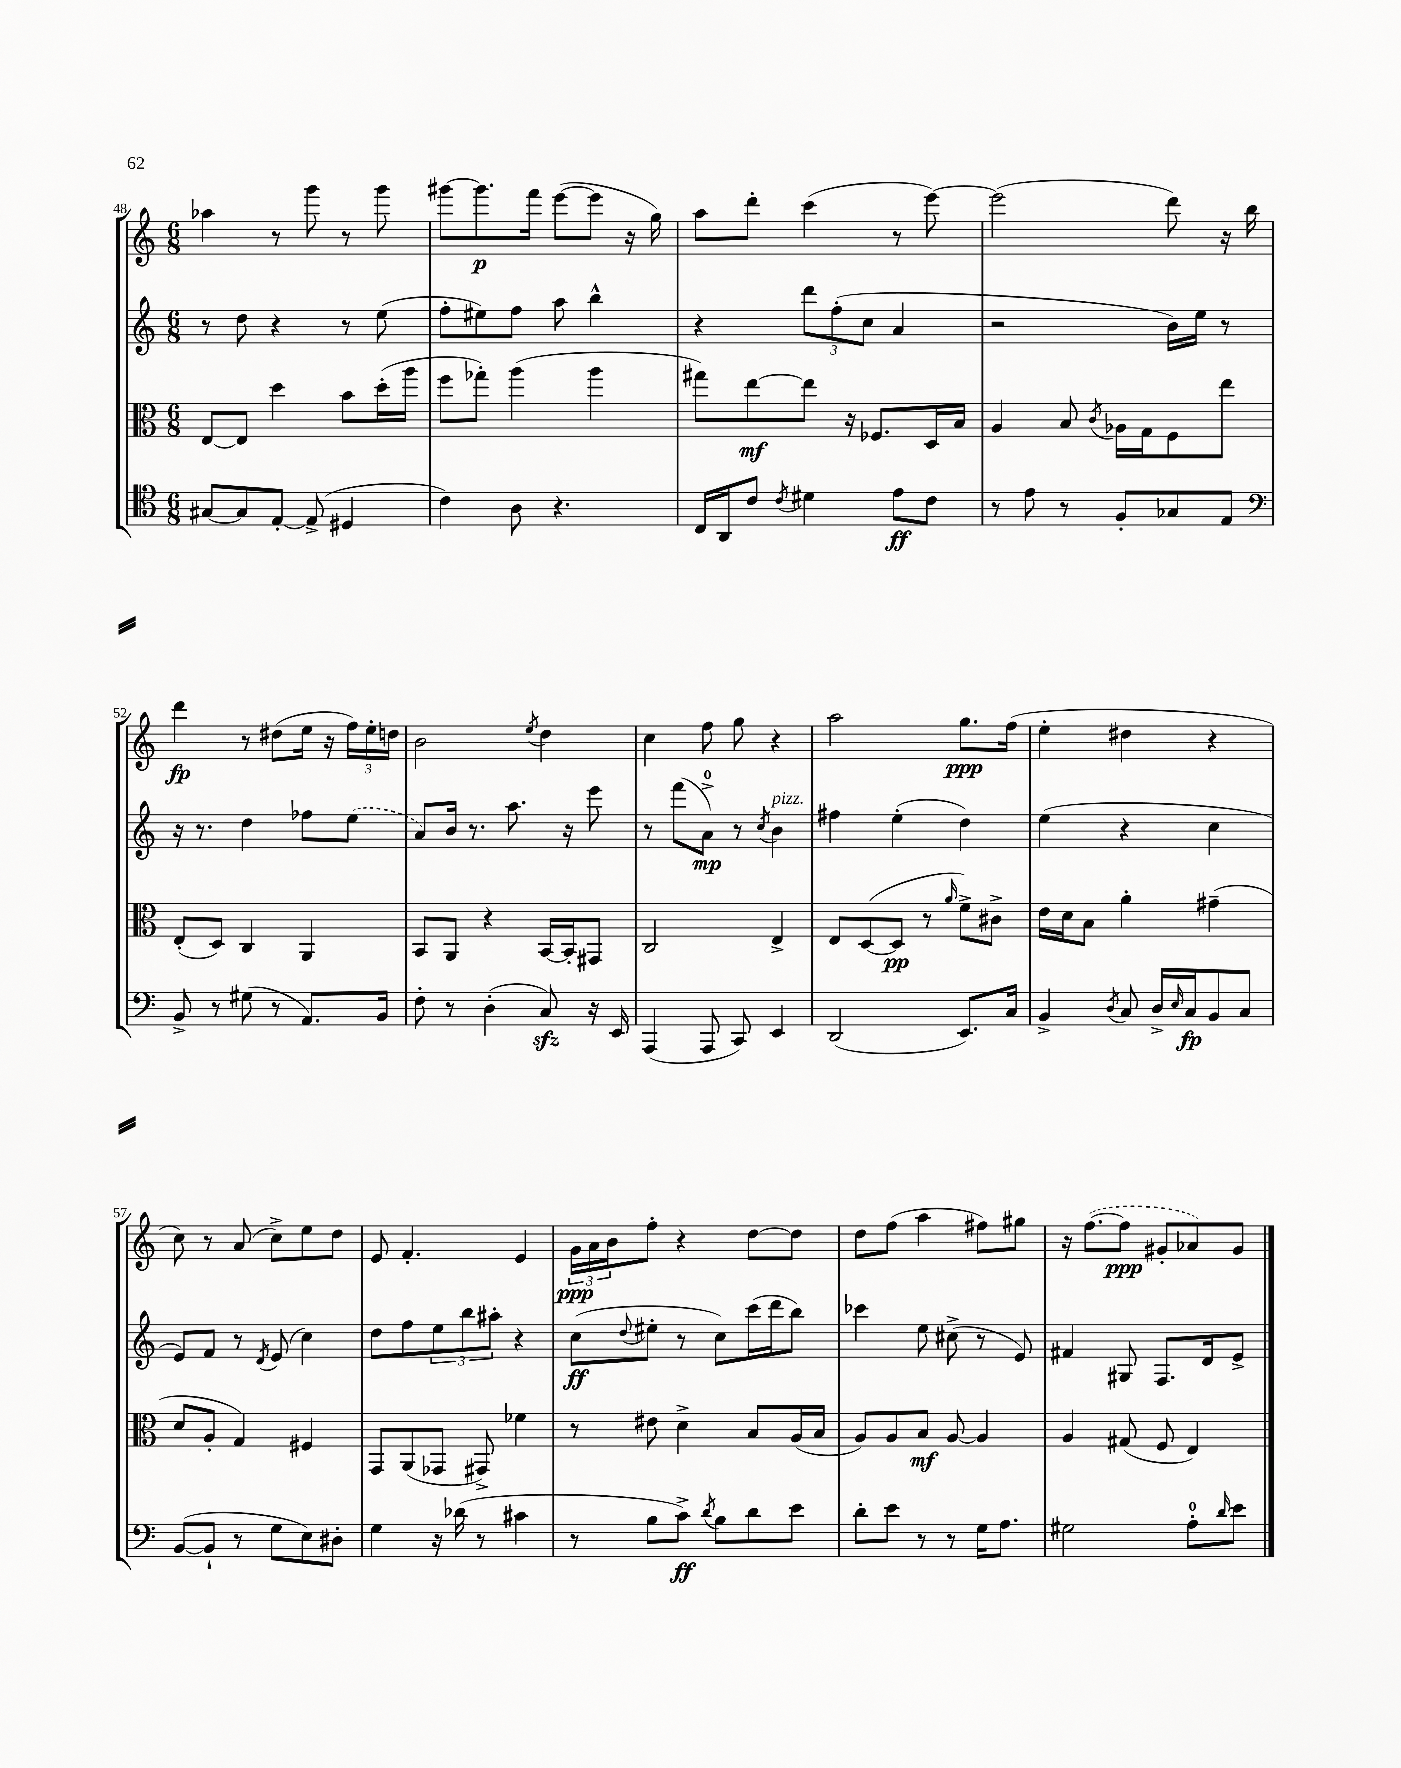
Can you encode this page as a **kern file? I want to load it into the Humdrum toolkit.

**kern	**dynam	**kern	**dynam	**kern	**dynam	**kern	**dynam
*part4	*part4	*part3	*part3	*part2	*part2	*part1	*part1
*staff4	*staff4	*staff3	*staff3	*staff2	*staff2	*staff1	*staff1
*clefC4	*	*clefC3	*	*clefG2	*	*clefG2	*
*k[]	*	*k[]	*	*k[]	*	*k[]	*
*M6/8	*	*M6/8	*	*M6/8	*	*M6/8	*
=48	=48	=48	=48	=48	=48	=48	=48
[8G#X/L	.	[8E/L	.	8r	.	4aa-X\	.
8G#/]	.	8E/J]	.	8dd\	.	.	.
[8E'/J	.	4dd\	.	4r	.	8r	.
(8E^/]	.	.	.	.	.	8ggg\	.
4D#X/	.	8b\L	.	8r	.	8r	.
.	.	(16dd'\L	.	(8ee\	.	8ggg\	.
.	.	16aa\JJ	.	.	.	.	.
=49	=49	=49	=49	=49	=49	=49	=49
4c\)	.	8ff\L	.	8ff'\L	.	[8ggg#X\L	.
.	.	8gg-X'\J)	.	8ee#X\)	.	8.ggg#\]	p
8A\	.	(4aa\	.	8ff\J	.	.	.
.	.	.	.	.	.	16fff\Jk	.
4.r	.	.	.	8aa\	.	([8eee\L	.
.	.	4aa\	.	4bb^^\	.	8eee\J]	.
.	.	.	.	.	.	16r	.
.	.	.	.	.	.	16gg\)	.
=50	=50	=50	=50	=50	=50	=50	=50
16C/LL	.	8gg#X\L)	.	4r	.	8aa\L	.
16AA/J	.	.	.	.	.	.	.
8c/J	.	[8ee\	mf	.	.	8ddd'\J	.
8qc/	.	.	.	.	.	.	.
4d#X\	.	8ee\J]	.	12ddd\L	.	(4ccc\	.
.	.	.	.	(12ff'\	.	.	.
.	.	16r	.	.	.	.	.
.	.	.	.	12cc\J	.	.	.
.	.	8.F-X/L	.	.	.	.	.
8e\L	ff	.	.	4a/	.	8r	.
8c\J	.	16D/L	.	.	.	[8eee\)	.
.	.	16B/JJ	.	.	.	.	.
=51	=51	=51	=51	=51	=51	=51	=51
8r	.	4A/	.	2r	.	(2eee\]	.
8e\	.	.	.	.	.	.	.
8r	.	8B/	.	.	.	.	.
.	.	8qc/	.	.	.	.	.
8F'/L	.	16A-X\LL	.	.	.	.	.
.	.	16G\J	.	.	.	.	.
8G-X/	.	8F\	.	16b\LL)	.	8ddd\)	.
.	.	.	.	16ee\JJ	.	.	.
8E/J	.	8ee\J	.	8r	.	16r	.
.	.	.	.	.	.	16bb\	.
!!LO:LB:g=z
=52	=52	=52	=52	=52	=52	=52	=52
*clefF4	*	*	*	*	*	*	*
8BB^/	.	(8E'/L	.	16r	.	4ddd\	fp
.	.	.	.	8.r	.	.	.
8r	.	8D/J)	.	.	.	.	.
(8G#X\	.	4C/	.	4dd\	.	8r	.
8r	.	.	.	.	.	(8dd#X\L	.
8.AA/L)	.	4AA/	.	8ff-X\L	.	16ee\Jk	.
.	.	.	.	.	.	16r	.
.	.	.	.	(8ee\J	.	24ff\LL)	.
.	.	.	.	.	.	24ee'\	.
16BB/Jk	.	.	.	.	.	.	.
.	.	.	.	.	.	24ddn\JJ	.
=53	=53	=53	=53	=53	=53	=53	=53
8F'\	.	8BB/L	.	8a/L)	.	2b\	.
8r	.	8AA/J	.	16b/Jk	.	.	.
.	.	.	.	8.r	.	.	.
(4D'\	.	4r	.	.	.	.	.
.	.	.	.	8.aa\	.	.	.
.	.	.	.	.	.	8qee/	.
8Czz/)	.	[16BB/LL	.	.	.	4dd\	.
.	.	16BB'/J]	.	16r	.	.	.
16r	.	8GG#X/J	.	8eee\	.	.	.
16EE/	.	.	.	.	.	.	.
=54	=54	=54	=54	=54	=54	=54	=54
(4AAA/	.	2C/	.	8r	.	4cc\	.
.	.	.	.	(8fff\L	.	.	.
8AAA/	.	.	.	8a^\J)	mp	8ff\	.
8CC/)	.	.	.	8r	.	8gg\	.
.	.	.	.	8qcc/	.	.	.
!	!	!	!	!LO:TX:a:i:t=pizz.	!	!	!
4EE/	.	4E^/	.	4b\	.	4r	.
=55	=55	=55	=55	=55	=55	=55	=55
(2DD/	.	8E/L	.	4ff#X\	.	2aa\	.
.	.	([8D/	.	.	.	.	.
.	.	8D/J]	pp	(4ee'\	.	.	.
.	.	8r	.	.	.	.	.
.	.	16qqa/	.	.	.	.	.
8.EE/L)	.	8f^\L)	.	4dd\)	.	8.gg\L	ppp
.	.	8c#X^\J	.	.	.	.	.
16C/Jk	.	.	.	.	.	(16ff\Jk	.
=56	=56	=56	=56	=56	=56	=56	=56
4BB^/	.	16e\LL	.	(4ee\	.	4ee'\	.
.	.	16d\J	.	.	.	.	.
.	.	8B\J	.	.	.	.	.
8qD/	.	.	.	.	.	.	.
8C/	.	4a'\	.	4r	.	4dd#X\	.
16D^/LL	.	.	.	.	.	.	.
16qqE/	.	.	.	.	.	.	.
16C/J	fp	.	.	.	.	.	.
8BB/	.	(4g#X~\	.	4cc\	.	4r	.
8C/J	.	.	.	.	.	.	.
!!LO:LB:g=z
=57	=57	=57	=57	=57	=57	=57	=57
([8BB/L	.	8d/L	.	8e/L)	.	8cc\)	.
8BB`/J]	.	8A'/J	.	8f/J	.	8r	.
8r	.	4G/)	.	8r	.	(8a/	.
.	.	.	.	8qd/	.	.	.
8G\L	.	.	.	(8e/	.	8cc^\L)	.
8E\)	.	4F#X/	.	4cc\)	.	8ee\	.
8D#X'\J	.	.	.	.	.	8dd\J	.
=58	=58	=58	=58	=58	=58	=58	=58
4G\	.	8GG/L	.	8dd\L	.	8e/	.
.	.	(8AA/	.	8ff\	.	4.f'/	.
16r	.	8GG-X/J	.	12ee\	.	.	.
(16d-X\	.	.	.	.	.	.	.
.	.	.	.	12bb\	.	.	.
8r	.	8GG#X^/)	.	.	.	.	.
.	.	.	.	12aa#X'\J	.	.	.
4c#X\	.	4f-X\	.	4r	.	4e/	.
=59	=59	=59	=59	=59	=59	=59	=59
8r	.	8r	.	(8cc\L	ff	24g\LL	ppp
.	.	.	.	.	.	24a\	.
.	.	.	.	.	.	24b\J	.
.	.	.	.	8qqdd/	.	.	.
8B\L	.	8e#X\	.	8ee#X'\J	.	8ff'\J	.
8c^\J)	ff	4d^\	.	8r	.	4r	.
8qd/	.	.	.	.	.	.	.
8B\L	.	.	.	8cc\L)	.	.	.
8d\	.	8B/L	.	(16ccc\L	.	[8dd\L	.
.	.	.	.	16ddd\J	.	.	.
8e\J	.	(16A/L	.	8bb\J)	.	8dd\J]	.
.	.	16B/JJ	.	.	.	.	.
=60	=60	=60	=60	=60	=60	=60	=60
8d'\L	.	8A/L)	.	4ccc-X\	.	8dd\L	.
8e\J	.	8A/	.	.	.	(8ff\J	.
8r	.	8B/J	mf	8ee\	.	4aa\	.
8r	.	[8A/	.	(8cc#X^\	.	.	.
16G\KL	.	4A/]	.	8r	.	8ff#X\L)	.
8.A\J	.	.	.	.	.	.	.
.	.	.	.	8e/)	.	8gg#X\J	.
=61	=61	=61	=61	=61	=61	=61	=61
2G#X\	.	4A/	.	4f#X/	.	16r	.
.	.	.	.	.	.	([8.ff\L	.
.	.	(8G#X/	.	8G#X/	.	8ff\J]	ppp
.	.	8F/	.	8.F/L	.	8g#X'/L	.
8A'\L	.	4E/)	.	.	.	8a-X/)	.
.	.	.	.	16d/k	.	.	.
16qqd/	.	.	.	.	.	.	.
8e\J	.	.	.	8e^/J	.	8g#/J	.
==	==	==	==	==	==	==	==
*-	*-	*-	*-	*-	*-	*-	*-
